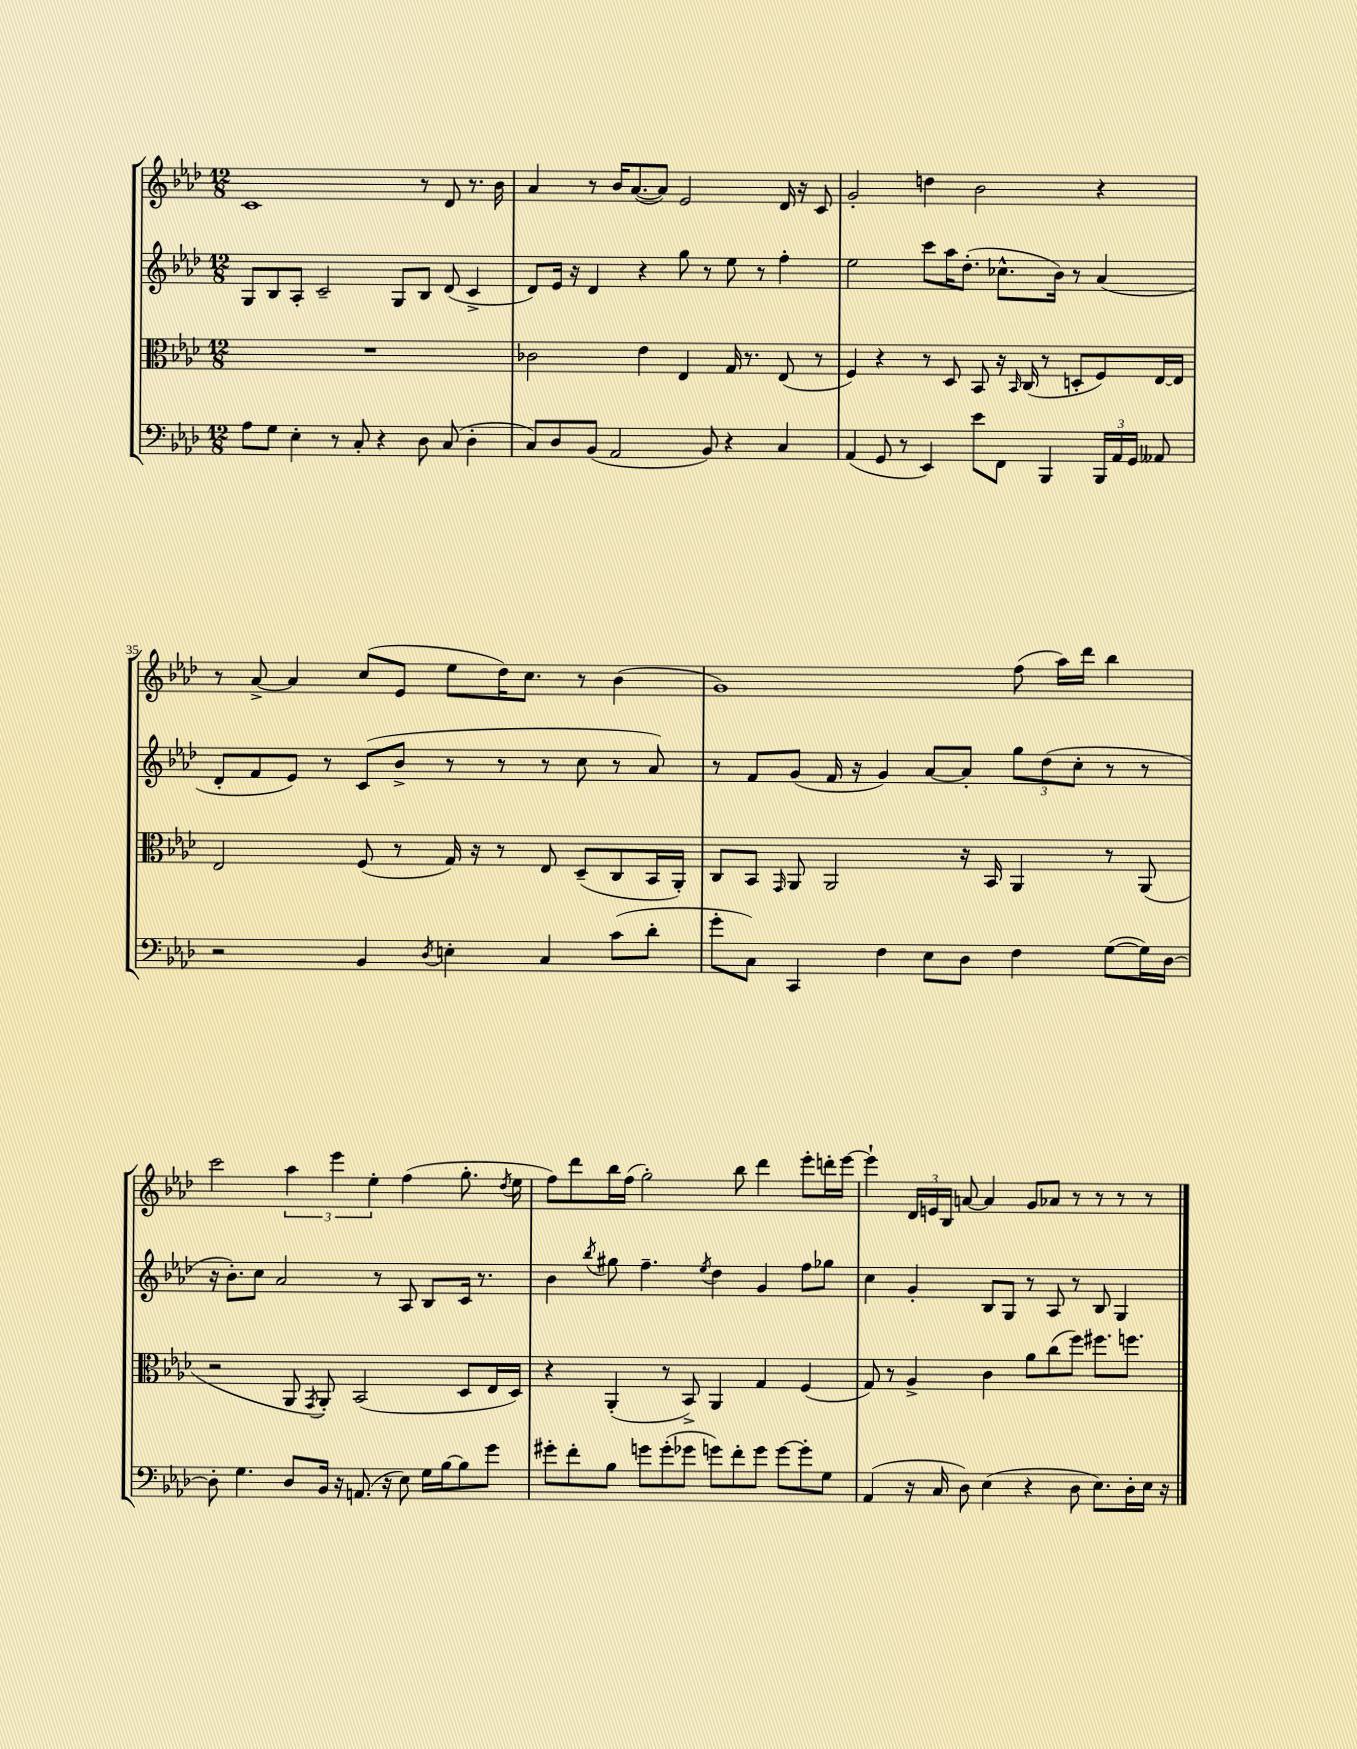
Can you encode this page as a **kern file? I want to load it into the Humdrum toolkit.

**kern	**kern	**kern	**kern
*part4	*part3	*part2	*part1
*staff4	*staff3	*staff2	*staff1
*clefF4	*clefC3	*clefG2	*clefG2
*k[b-e-a-d-]	*k[b-e-a-d-]	*k[b-e-a-d-]	*k[b-e-a-d-]
*M12/8	*M12/8	*M12/8	*M12/8
=32	=32	=32	=32
8A-\L	1.r	8G/L	1c
8G\J	.	8B-/	.
4E-'\	.	8A-'/J	.
.	.	2c~/	.
8r	.	.	.
8C'/	.	.	.
4r	.	.	.
.	.	8G/L	.
8D-\	.	8B-/J	8r
(8C/	.	(8d-/	8d-/
4D-'\	.	4c^/	8.r
.	.	.	16b-\
=33	=33	=33	=33
8C/L)	2c-X\	8d-/L)	4a-/
8D-/	.	16e-/Jk	.
.	.	16r	.
(8BB-/J	.	4d-/	8r
2AA-/	.	.	16b-/KL
.	.	.	([8.a-/
.	4e-\	4r	.
.	.	.	8a-/J])
.	4E-/	8gg\	2e-/
8BB-/)	.	8r	.
4r	16G/	8ee-\	.
.	8.r	.	.
.	.	8r	.
4C/	(8E-/	4ff'\	16d-/
.	.	.	16r
.	8r	.	8c/
=34	=34	=34	=34
(4AA-/	4F/)	2ee-\	2g'/
8GG/	4r	.	.
8r	.	.	.
4EE-/)	8r	8ccc\L	4ddn\
.	8D-/	16aa-\K	.
.	.	(8.dd-'\J	.
8e-\L	8BB-/	.	2b-\
8FF\J	16r	8.cc-X^^\L	.
.	16qqBB-/	.	.
.	(16C/	.	.
4BBB-/	8r	.	.
.	.	16b-\Jk)	.
.	8Dn'/L	8r	.
24BBB-/LL	8F/)	(4a-/	4r
24AA-/	.	.	.
24GG/JJ	.	.	.
8AA--X/	[16E-/L	.	.
.	16E-/JJ]	.	.
!!LO:LB:g=z
=35	=35	=35	=35
2r	2E-/	8d-'/L	8r
.	.	8f/	[8a-^/
.	.	8e-/J)	4a-/]
.	.	8r	.
4BB-/	(8F/	(8c/L	(8cc/L
.	8r	8b-^/J	8e-/J
8qD-/	.	.	.
4En'\	16G/)	8r	8ee-\L
.	16r	.	.
.	8r	8r	16dd-\K)
.	.	.	8.cc\J
4C/	8E-/	8r	.
.	(8D-~/L	8cc\	8r
(8c\L	8C/	8r	(4b-\
8d-'\J	16BB-/L	8a-/)	.
.	16AA-'/JJ)	.	.
=36	=36	=36	=36
8g'\L	8C/L	8r	1g)
8C\J)	8BB-/J	8f/L	.
.	16qqGG/	.	.
4CC/	8AA-/	(8g/J	.
.	2AA-/	16f/	.
.	.	16r	.
4F\	.	4g/)	.
8E-\L	.	[8a-/L	.
8D-\J	16r	8a-'/J]	.
.	16BB-/	.	.
4F\	4AA-/	12gg\L	(8ff\
.	.	(12dd-\	.
.	.	.	16aa-\LL)
.	.	12cc'\J	.
.	.	.	16ddd-\JJ
([8G\L	8r	8r	4bb-\
16G\L])	(8AA-/	8r	.
[16D-\JJ	.	.	.
!!LO:LB:g=z
=37	=37	=37	=37
8D-'\]	2r	16r	2ccc\
.	.	8.b-'\L)	.
4.G\	.	.	.
.	.	8cc\J	.
.	.	2a-/	.
8D-/L	8AA-/	.	6aa-\
.	8qGG/	.	.
16BB-/Jk	8AA-'/)	.	.
.	.	.	6eee-\
16r	.	.	.
(8.AAn/	(2BB-/	.	.
.	.	.	6ee-'\
.	.	8r	.
16r	.	.	.
8E-\)	.	8A-/	(4ff\
16G\LL	.	8B-/L	.
[16B-\J	.	.	.
8B-\]	8D-/L	16c/Jk	8.gg'\
.	.	8.r	.
8g\J	16E-/L	.	.
.	.	.	8qdd-/
.	16D-/JJ)	.	16ee-\
=38	=38	=38	=38
8g#X'\L	4r	4b-\	8ff\L)
8f'\	.	.	8ddd-\
.	.	8qbb-/	.
8B-\J	(4AA-'/	8gg#X\	16bb-\L
.	.	.	(16ff\JJ
8gn\L	.	4.ff~\	2gg'\)
(8g'\	8r	.	.
8g-X\J	8BB-^/)	.	.
.	.	8qee-/	.
8gn\L)	4AA-/	4dd-\	.
8f'\	.	.	8bb-\
8g\J	4G/	4g/	4ddd-\
[8g\L	.	.	.
8g'\]	(4F/	8ff\L	8eee-'\L
8G\J	.	8gg-X\J	16dddn'\L
.	.	.	[16eee-\JJ
=39	=39	=39	=39
(4AA-/	8G/)	4cc\	4eee-`\]
.	8r	.	.
16r	4A-^/	4g'/	24d-/LL
.	.	.	24en/
16C/	.	.	.
.	.	.	24B-/JJ
8D-\)	.	.	[8an/
(4E-\	4c\	8B-/L	4a/]
.	.	8G/J	.
4r	8a-\L	8r	8g/L
.	(8cc\	8A-/	8a-X/J
8D-\	8ff\J)	8r	8r
8.E-\L)	8.ff#X\L	8B-/	8r
.	.	4G/	8r
16D-'\L	8.ffn\J	.	.
16E-\JJ	.	.	8r
16r	.	.	.
==	==	==	==
*-	*-	*-	*-
